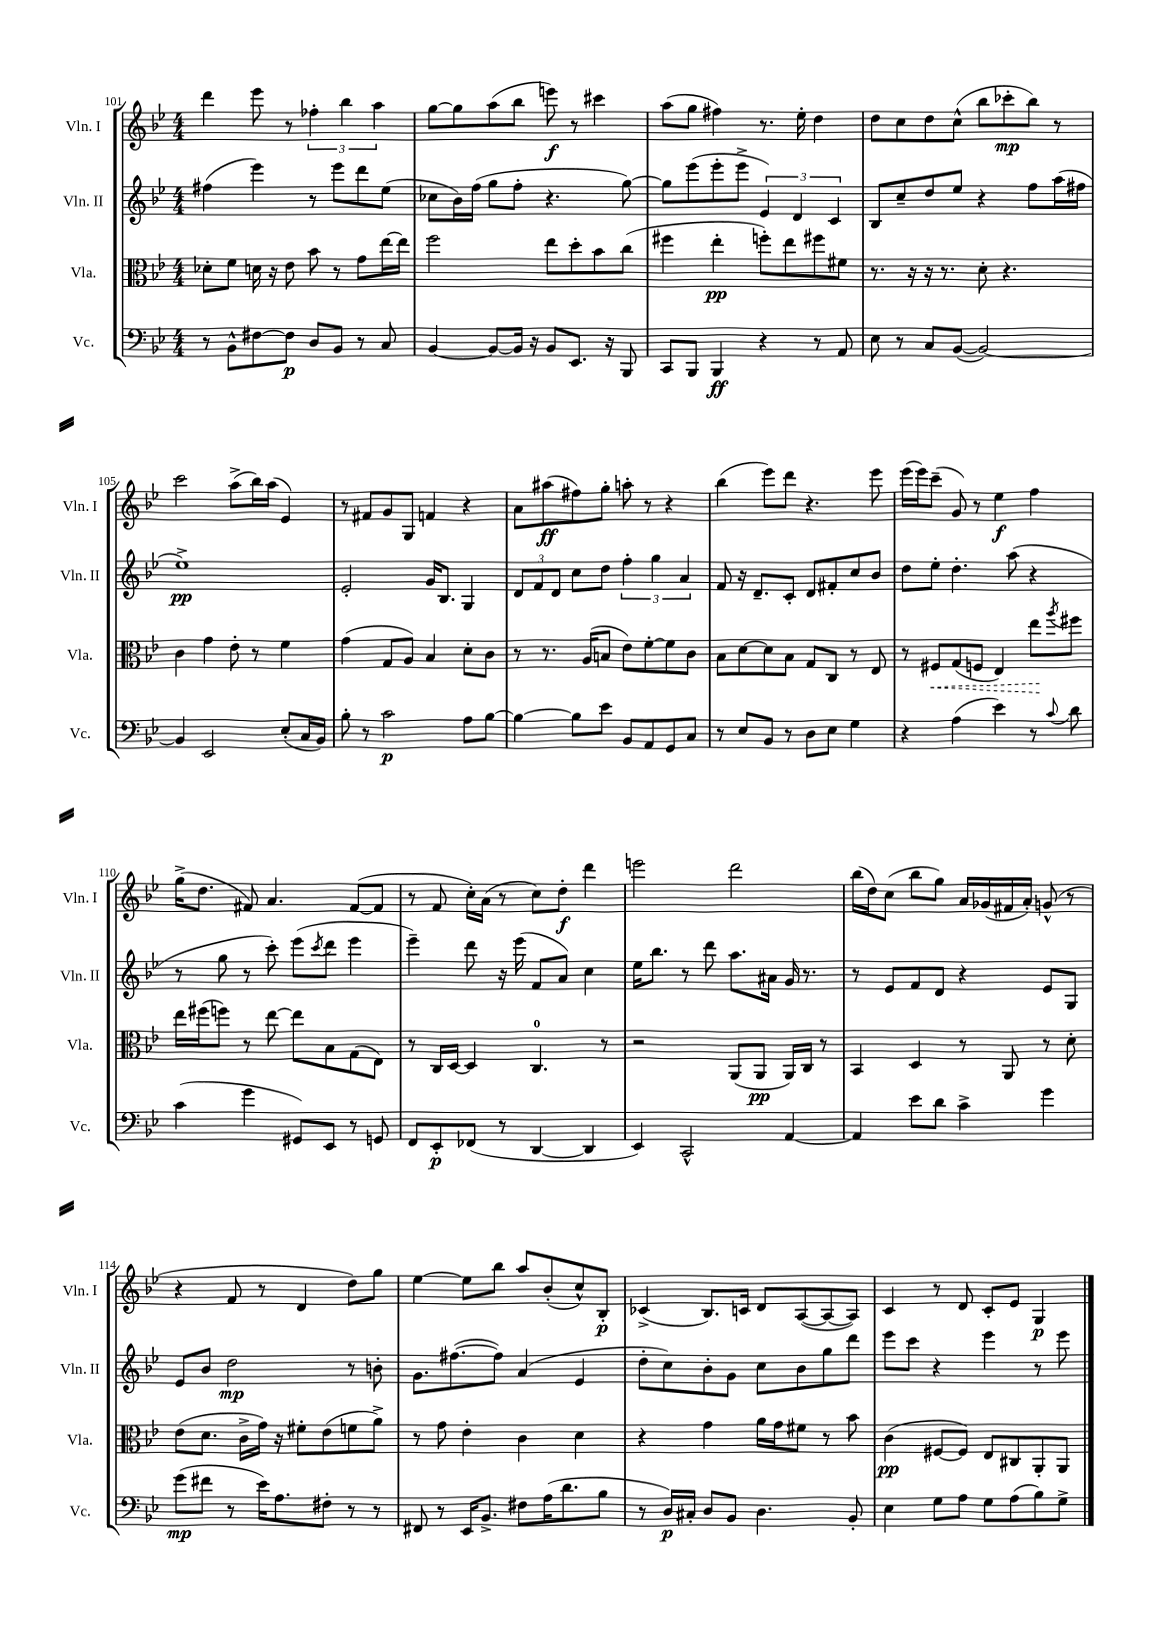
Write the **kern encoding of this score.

**kern	**dynam	**kern	**dynam	**kern	**dynam	**kern	**dynam
*part4	*part4	*part3	*part3	*part2	*part2	*part1	*part1
*staff4	*staff4	*staff3	*staff3	*staff2	*staff2	*staff1	*staff1
*I"Vc.	*	*I"Vla.	*	*I"Vln. II	*	*I"Vln. I	*
*I'Vc.	*	*I'Vla.	*	*I'Vln. II	*	*I'Vln. I	*
*clefF4	*	*clefC3	*	*clefG2	*	*clefG2	*
*k[b-e-]	*	*k[b-e-]	*	*k[b-e-]	*	*k[b-e-]	*
*M4/4	*	*M4/4	*	*M4/4	*	*M4/4	*
=101	=101	=101	=101	=101	=101	=101	=101
8r	.	8d-X'\L	.	(4ff#X\	.	4ddd\	.
8BB-^^\L	.	8f\J	.	.	.	.	.
[8F#X\	.	16dn\	.	4eee-\)	.	8eee-\	.
.	.	16r	.	.	.	.	.
8F#\J]	p	8e-\	.	.	.	8r	.
8D/L	.	8b-\	.	8r	.	6ff-X'\	.
8BB-/J	.	8r	.	8eee-\L	.	.	.
.	.	.	.	.	.	6bb-\	.
8r	.	8g\L	.	8ddd\	.	.	.
.	.	.	.	.	.	6aa\	.
8C/	.	[16ee-\L	.	(8ee-\J	.	.	.
.	.	16ee-\JJ]	.	.	.	.	.
=102	=102	=102	=102	=102	=102	=102	=102
[4BB-/	.	2ff\	.	8cc-X\L	.	[8gg\L	.
.	.	.	.	16b-\L)	.	8gg\]	.
.	.	.	.	(16ff\JJ	.	.	.
8BB-/L_	.	.	.	8gg\L	.	(8aa\	.
16BB-/Jk]	.	.	.	8ff'\J	.	8bb-\J	.
16r	.	.	.	.	.	.	.
8BB-/L	.	8ee-\L	.	4.r	.	8eeen\)	f
8.EE-/J	.	8dd'\	.	.	.	8r	.
.	.	8b-\	.	.	.	4ccc#X\	.
16r	.	.	.	.	.	.	.
8BBB-/	.	(8cc\J	.	[8gg\)	.	.	.
=103	=103	=103	=103	=103	=103	=103	=103
8CC/L	.	4ff#X\	.	8gg\L]	.	(8aa\L	.
8BBB-/J	.	.	.	(8eee-\	.	8gg\J	.
4BBB-/	ff	4ee-'\	pp	8eee-'\	.	4ff#X\)	.
.	.	.	.	8eee-^\J	.	.	.
4r	.	8ffn'\L)	.	6e-/)	.	8.r	.
.	.	8ee-\	.	.	.	.	.
.	.	.	.	6d/	.	.	.
.	.	.	.	.	.	16ee-'\	.
8r	.	8ff#X\	.	.	.	4dd\	.
.	.	.	.	6c/	.	.	.
8AA/	.	8f#X\J	.	.	.	.	.
=104	=104	=104	=104	=104	=104	=104	=104
8E-\	.	8.r	.	8B-/L	.	8dd\L	.
8r	.	.	.	8cc~/	.	8cc\	.
.	.	16r	.	.	.	.	.
8C/L	.	16r	.	8dd/	.	8dd\	.
.	.	8.r	.	.	.	.	.
([8BB-/J	.	.	.	8ee-/J	.	(8cc^^\J	.
2BB-/_)	.	8d'\	.	4r	.	8bb-\L	.
.	.	4.r	.	.	.	8ccc-X'\	mp
.	.	.	.	8ff\L	.	8bb-\J)	.
.	.	.	.	(16aa\L	.	8r	.
.	.	.	.	16ff#X\JJ	.	.	.
!!LO:LB:g=z
=105	=105	=105	=105	=105	=105	=105	=105
4BB-/]	.	4c\	.	1ee-^)	pp	2ccc\	.
2EE-/	.	4g\	.	.	.	.	.
.	.	8e-'\	.	.	.	(8aa^\L	.
.	.	8r	.	.	.	16bb-\L)	.
.	.	.	.	.	.	(16aa\JJ	.
(8E-'/L	.	4f\	.	.	.	4e-/)	.
16C/L	.	.	.	.	.	.	.
16BB-/JJ)	.	.	.	.	.	.	.
=106	=106	=106	=106	=106	=106	=106	=106
8B-'\	.	(4g\	.	2e-'/	.	8r	.
8r	.	.	.	.	.	8f#X/L	.
2c\	p	8G/L	.	.	.	8g/	.
.	.	8A/J)	.	.	.	8G/J	.
.	.	4B-/	.	16g/KL	.	4fn/	.
.	.	.	.	8.B-/J	.	.	.
8A\L	.	8d'\L	.	4G/	.	4r	.
[8B-\J	.	8c\J	.	.	.	.	.
=107	=107	=107	=107	=107	=107	=107	=107
4B-\_	.	8r	.	12d/L	.	8a\L	.
.	.	.	.	12f/	.	.	.
.	.	8.r	.	.	.	(8aa#X\	ff
.	.	.	.	12d/J	.	.	.
8B-\L]	.	.	.	8cc\L	.	8ff#X\)	.
.	.	(16A/KL	.	.	.	.	.
8e-\J	.	8Bn/J	.	8dd\J	.	8gg'\J	.
8BB-/L	.	8e-\L)	.	6ff'\	.	8aan'\	.
8AA/	.	[8f'\	.	.	.	8r	.
.	.	.	.	6gg\	.	.	.
8GG/	.	8f\]	.	.	.	4r	.
.	.	.	.	6a/	.	.	.
8C/J	.	8c\J	.	.	.	.	.
=108	=108	=108	=108	=108	=108	=108	=108
8r	.	8B-\L	.	8f/	.	(4bb-\	.
8E-/L	.	[8d\	.	16r	.	.	.
.	.	.	.	8.d~/L	.	.	.
8BB-/J	.	8d\]	.	.	.	8eee-\L)	.
8r	.	8B-\J	.	8c'/J	.	8ddd\J	.
8D\L	.	8G/L	.	8d/L	.	4.r	.
8E-\J	.	8C/J	.	8f#X'/	.	.	.
4G\	.	8r	.	8cc/	.	.	.
.	.	8E-/	.	8b-/J	.	8eee-\	.
=109	=109	=109	=109	=109	=109	=109	=109
4r	.	8r	.	8dd\L	.	(16eee-\LL	.
.	.	.	.	.	.	16eee-\J)	.
!	!	!	!LO:HP:b	!	!	!	!
.	.	8F#X/L	<	8ee-'\J	.	(8ccc~\J	.
(4A\	.	(8G/	.	4.dd'\	.	8g/)	.
.	.	8Fn/J	.	.	.	8r	.
4e-\)	.	4E-/)	.	.	.	4ee-\	f
.	.	.	.	(8aa\	.	.	.
8r	.	8ee-\L	.	4r	.	4ff\	.
8qqc/	.	8qaa/	.	.	.	.	.
8d\	.	8ff#X\J	[	.	.	.	.
!!LO:LB:g=z
=110	=110	=110	=110	=110	=110	=110	=110
(4c\	.	16ee-\LL	.	8r	.	(16gg^\KL	.
.	.	(16ff#X\J	.	.	.	8.dd\J	.
.	.	8ffn\J)	.	8gg\	.	.	.
4g\	.	8r	.	8r	.	8f#X/)	.
.	.	[8ee-\	.	8ccc'\)	.	4.a/	.
8GG#X/L)	.	8ee-\L]	.	(8eee-\L	.	.	.
.	.	.	.	8qccc/	.	.	.
8EE-/J	.	8B-\	.	8ddd\J	.	.	.
8r	.	(8G\	.	4eee-\	.	([8f#/L	.
8GGn/	.	8E-\J)	.	.	.	8f#/J]	.
=111	=111	=111	=111	=111	=111	=111	=111
8FF/L	.	8r	.	4eee-~\)	.	8r	.
8EE-'/	p	16C/LL	.	.	.	8f/	.
.	.	[16D/JJ	.	.	.	.	.
(8FF-X/J	.	4D/]	.	8ddd\	.	16cc'\LL)	.
.	.	.	.	.	.	(16a\JJ	.
8r	.	.	.	16r	.	8r	.
.	.	.	.	(16eee-\	.	.	.
[4DD/	.	4.C/	.	8f/L	.	8cc\L)	.
.	.	.	.	8a/J)	.	8dd'\J	f
4DD/]	.	.	.	4cc\	.	4ddd\	.
.	.	8r	.	.	.	.	.
=112	=112	=112	=112	=112	=112	=112	=112
4EE-/)	.	2r	.	16ee-\KL	.	2eeen\	.
.	.	.	.	8.bb-\J	.	.	.
2CC^^/	.	.	.	8r	.	.	.
.	.	.	.	8ddd\	.	.	.
.	.	(8AA/L	.	8.aa\L	.	2ddd\	.
.	.	8AA/J	pp	.	.	.	.
.	.	.	.	16a#X\Jk	.	.	.
[4AA/	.	16AA/LL)	.	16g/	.	.	.
.	.	16C/JJ	.	8.r	.	.	.
.	.	8r	.	.	.	.	.
=113	=113	=113	=113	=113	=113	=113	=113
4AA/]	.	4BB-/	.	8r	.	(16bb-\LL	.
.	.	.	.	.	.	16dd\J)	.
.	.	.	.	8e-/L	.	(8cc\J	.
8e-\L	.	4D/	.	8f/	.	8bb-\L	.
8d\J	.	.	.	8d/J	.	8gg\J)	.
4c^\	.	8r	.	4r	.	16a/LL	.
.	.	.	.	.	.	(16g-X/	.
.	.	8AA/	.	.	.	16f#X/	.
.	.	.	.	.	.	16a'/JJ)	.
4g\	.	8r	.	8e-/L	.	(8gn^^/	.
.	.	8d'\	.	8G/J	.	8r	.
!!LO:LB:g=z
=114	=114	=114	=114	=114	=114	=114	=114
(8g\L	mp	(8e-\L	.	8e-/L	.	4r	.
8f#X\J	.	8.d\J	.	8b-/J	.	.	.
8r	.	.	.	2dd\	mp	8f/	.
.	.	16c^\LL	.	.	.	.	.
16e-\KL)	.	16g\JJ)	.	.	.	8r	.
8.A\	.	16r	.	.	.	.	.
.	.	8f#X'\L	.	.	.	4d/	.
8F#X'\J	.	(8e-\	.	.	.	.	.
8r	.	8fn\	.	8r	.	8dd\L)	.
8r	.	8a^\J)	.	8bn'\	.	8gg\J	.
=115	=115	=115	=115	=115	=115	=115	=115
8FF#X/	.	8r	.	8.g\L	.	[4ee-\	.
8r	.	8g\	.	.	.	.	.
.	.	.	.	([8.ff#X\	.	.	.
16EE-/KL	.	4e-'\	.	.	.	8ee-\L]	.
8.BB-^/J	.	.	.	.	.	.	.
.	.	.	.	8ff#\J])	.	8bb-\J	.
8F#X\L	.	4c\	.	(4a/	.	8aa/L	.
(16A\K	.	.	.	.	.	(8b-'/	.
8.d\	.	.	.	.	.	.	.
.	.	4d\	.	4e-/	.	8cc^^/)	.
8B-\J	.	.	.	.	.	8B-'/J	p
=116	=116	=116	=116	=116	=116	=116	=116
8r	.	4r	.	8dd'\L	.	(4c-X^/	.
16D/LL)	p	.	.	8cc\)	.	.	.
16C#X'/JJ	.	.	.	.	.	.	.
8D/L	.	4g\	.	8b-'\	.	8.B-/L)	.
8BB-/J	.	.	.	8g\J	.	.	.
.	.	.	.	.	.	16cn/Jk	.
4.D\	.	16a\LL	.	8cc\L	.	8d/L	.
.	.	16g\J	.	.	.	.	.
.	.	8f#X\J	.	8b-\	.	([8A/	.
.	.	8r	.	8gg\	.	8A/_	.
8BB-'/	.	8b-\	.	8ddd\J	.	8A/J])	.
=117	=117	=117	=117	=117	=117	=117	=117
4E-\	.	(4c\	pp	8eee-\L	.	4c/	.
.	.	.	.	8ccc\J	.	.	.
8G\L	.	[8F#X/L	.	4r	.	8r	.
8A\J	.	8F#/J])	.	.	.	8d/	.
8G\L	.	8E-/L	.	4eee-\	.	8c'/L	.
(8A\	.	8C#X/	.	.	.	8e-/J	.
8B-\)	.	8AA'/	.	8r	.	4G/	p
8G^\J	.	8AA/J	.	8eee-\	.	.	.
==	==	==	==	==	==	==	==
*-	*-	*-	*-	*-	*-	*-	*-
